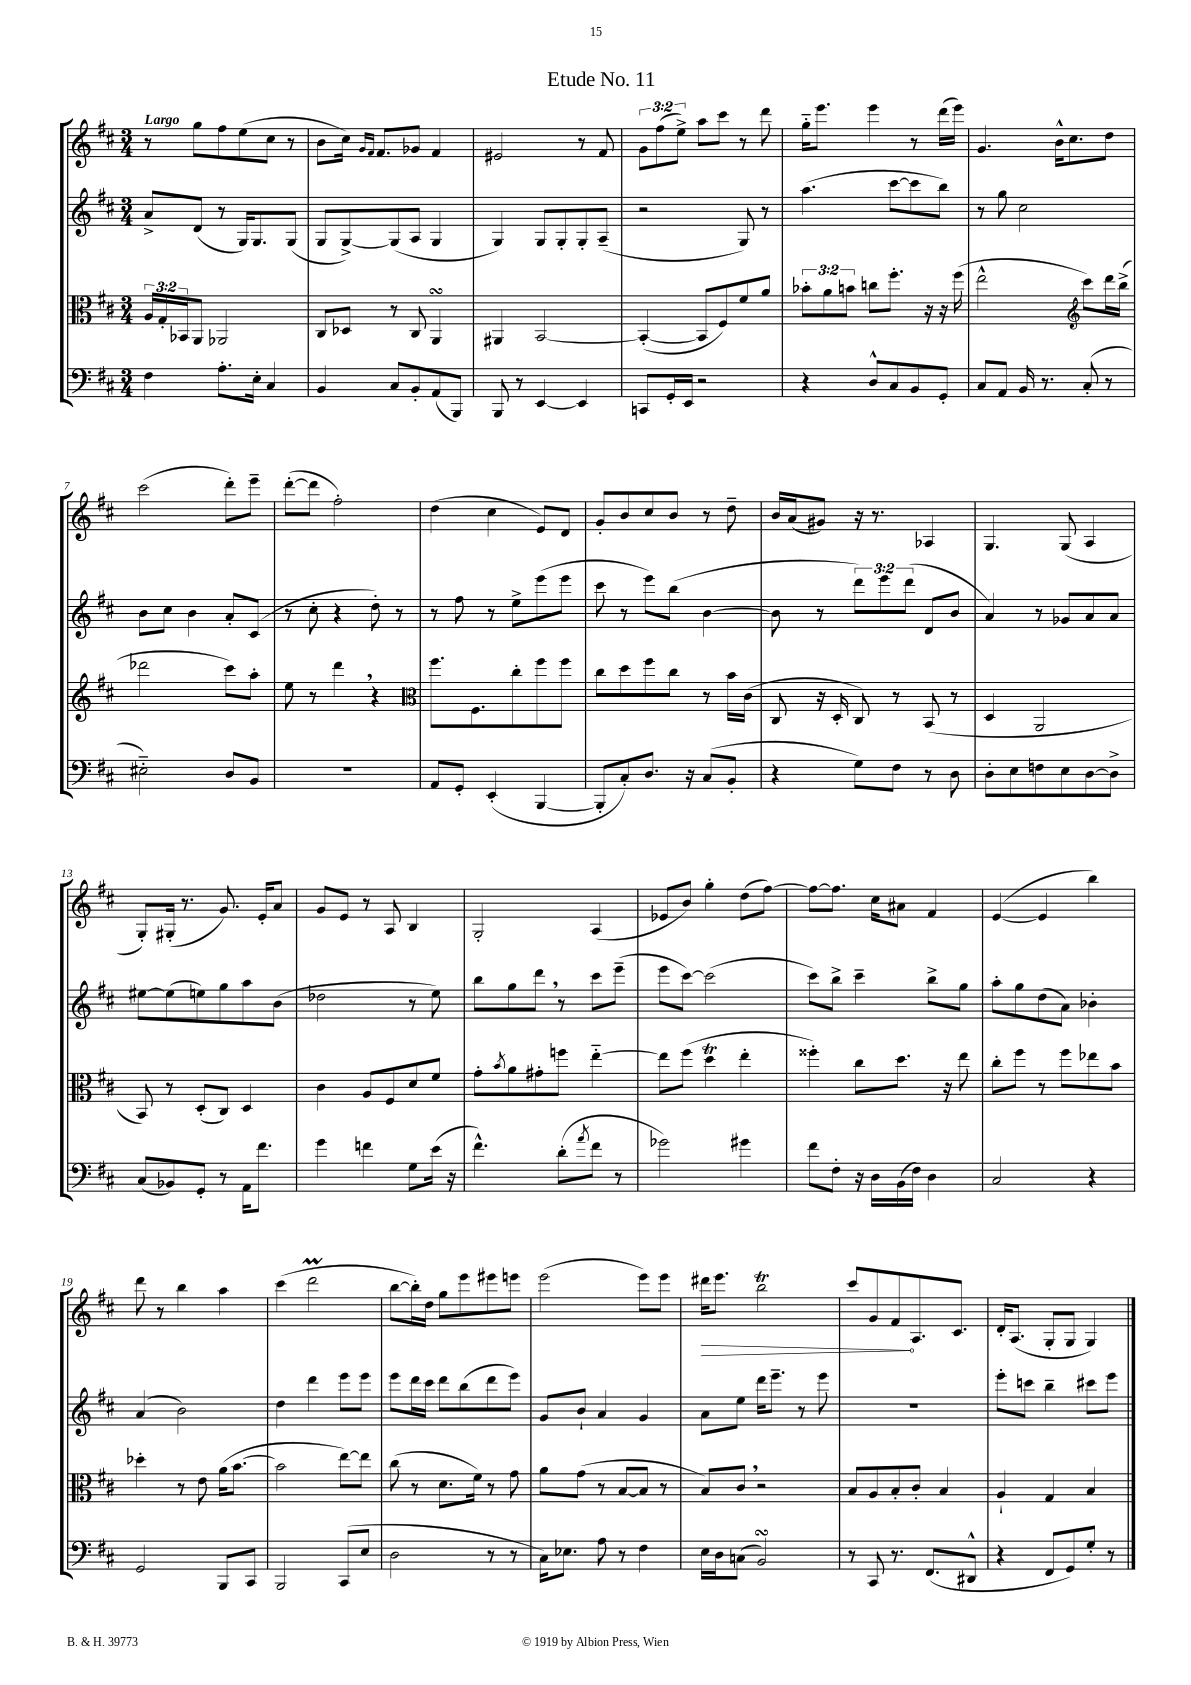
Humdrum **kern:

**kern	**kern	**kern	**kern
*staff4	*staff3	*staff2	*staff1
*clefF4	*clefC3	*clefG2	*clefG2
*k[f#c#]	*k[f#c#]	*k[f#c#]	*k[f#c#]
*M3/4	*M3/4	*M3/4	*M3/4
4F#\	24A/LL	8a^/L	8r
.	24G'/	.	.
.	24BB-/J	.	.
.	8AA/J	(8d/J	8gg\L
8.A'\L	2AA-/	8r	8ff#\
.	.	16G/LK)	(8ee\
16E'\Jk	.	8.G/	.
4C#/	.	.	8cc#\J
.	.	(8G/J	8r
=	=	=	=
4BB/	8C#/L	8G/L	8b\L
.	8D-/J	[8G^/)	16cc#\Jk)
.	.	.	16qqg/LL
.	.	.	16qqf#/JJ
.	.	.	8.f#/L
8C#/L	8r	(8G/]	.
8BB'/	8C#/	8A/J	8g-/J
(8AA/	4AA/	4G/	4f#/
8BBB/J)	.	.	.
=	=	=	=
8BBB/	4AA#/	4G/)	2e#/
8r	.	.	.
[4EE/	[2BB/	8G/L	.
.	.	8G'/	.
4EE/]	.	8G'/	8r
.	.	(8A~/J	8f#/
=	=	=	=
8CC/L	(4BB'/_	2r	12g\L
.	.	.	(12ff#\
16GG'/L	.	.	.
.	.	.	12ee^\J)
16EE/JJ	.	.	.
2r	8BB/]L	.	8aa\L
.	8F#/)	.	8ccc#\J
.	8f#/	8G/)	8r
.	8a/J	8r	8ddd\
=	=	=	=
4r	12b-'\L	(4.aa\	16gg'~\LK
.	.	.	8.eee\J
.	12a\	.	.
.	12b\J	.	.
8D^^/L	8cc\L	.	4eee\
8C#/	8.ff#'\J	[8ccc#\L	.
8BB/	.	8ccc#\]	8r
.	16r	.	.
8GG'/J	16r	8bb\J)	(16ddd\LL
.	(16ff#\	.	16eee\JJ)
=	=	=	=
8C#/L	2ee^^\	8r	4.g/
8AA/J	.	8gg\	.
16BB/	.	2cc#\	.
8.r	.	.	.
.	.	.	16b^^\LK
.	.	.	8.cc#\
*	*clefG2	*	*
(8C#'/	8ccc#\L)	.	.
8r	16ddd\L	.	8dd\J
.	(16bb^\JJ	.	.
=	=	=	=
2E#'~\)	2ddd-\	8b\L	(2ccc#\
.	.	8cc#\J	.
.	.	4b\	.
8D/L	8ccc#\L)	8a'/L	8ddd'\L)
8BB/J	8aa'\J	(8c#/J	8eee~\J
=	=	=	=
2.r	8ee\	8r	([8ddd'\L
.	8r	8cc#'\	8ddd\]J
.	4ddd\	4r	2ff#'\)
.	4r	8dd'\)	.
.	.	8r	.
=	=	=	=
*	*clefC3	*	*
8AA/L	8.ff#\L	8r	(4dd\
8GG'/J	.	8ff#\	.
.	8.F#\	.	.
(4EE'/	.	8r	4cc#\
.	8cc#'\	8ee^\L	.
[4BBB/	8ff#\	(8eee\	8e/L)
.	8ff#\J	8eee\J	8d/J
=	=	=	=
8BBB'/]L	8cc#\L	8ccc#\	8g'/L
8C#'/)	8dd\	8r	8b/
8.D/J	8ff#\	8eee\L)	8cc#/
.	8cc#\J	(8bb\J	8b/J
16r	.	.	.
(8C#/L	8r	[4b\	8r
8BB'/J	16b\LL	.	8dd~\
.	(16c#\JJ	.	.
=	=	=	=
4r	8C#/	8b\]	16b/LL
.	.	.	(16a/J
.	16r	8r	8g#/J)
.	16D'/	.	.
8G\L)	8C#/)	12ddd\L)	16r
.	.	.	8.r
.	.	12eee\	.
8F#\J	8r	.	.
.	.	(12ddd\J	.
8r	(8BB/	8d/L	4A-/
8D\	8r	8b/J	.
=	=	=	=
8D'\L	4D/	4a/)	4.G/
8E\	.	.	.
8F\	2AA/	8r	.
8E\	.	8g-/L	(8G/
[8D\	.	8a/	4A/
8D^\]J	.	8a/J	.
=	=	=	=
(8C#/L	8BB/)	[8ee#\L	8G'/L)
8BB-/)	8r	(8ee#\]	(16G#'/Jk
.	.	.	8.r
8GG'/J	(8D'/L	8ee\)	.
8r	8C#/J)	8gg\	8.g/)
16AA\LK	4D/	8aa\	.
8.f#\J	.	.	16e'/LK
.	.	(8b\J	8a/J
=	=	=	=
4g\	4c#\	2dd-\	8g/L
.	.	.	8e/J
4f\	8A/L	.	8r
.	8F#/	.	8A/
8G\L	8d/	8r	4B/
(16e\Jk	8f#/J	8ee\)	.
16r	.	.	.
=	=	=	=
4.f#^^\)	8g'\L	8bb\L	2G'/
.	8qb/	.	.
.	8a\	8gg\	.
.	8g#'\	8ddd\J	.
(8d'\L	8ff\J	8r	.
8qa/	.	.	.
8f#\J	[4ee'~\	8ccc#\L	(4A/
8r	.	(8eee~\J	.
=	=	=	=
2g-\)	8ee\]L	8eee\L	8e-/L
.	(8ff#\J	[8ccc#\J)	8b/J)
.	4dd\	(2ccc#\]	4gg'\
4g#\	4ee'\	.	(8dd\L
.	.	.	[8ff#\J)
=	=	=	=
8f#\L	4ff##'\)	8ccc#\L)	8ff#\_L
8F#'\J	.	8bb^\J	8.ff#\]J
16r	8cc#\L	4ccc#~\	.
16D\LL	.	.	16cc#\LK
(16BB\	8.dd\J	.	8a#\J
16F#\JJ)	.	.	.
4D\	.	8bb^\L	4f#/
.	16r	.	.
.	8ee\	8gg\J	.
=	=	=	=
2C#/	8cc#'\L	8aa'\L	([4e/
.	8ff#\J	8gg\	.
.	8r	(8dd\	4e/]
.	8ff#\L	8a\J)	.
4r	8ee-\	4b-'\	4bb\)
.	8b\J	.	.
=	=	=	=
2GG/	4dd-'\	(4a/	8ddd\
.	.	.	8r
.	8r	2b\)	4bb\
.	8e\	.	.
8BBB/L	(16a\LK	.	4aa\
.	[8.b\J	.	.
8CC#/J	.	.	.
=	=	=	=
2BBB/	2b\]	4dd\	(4ccc#\
.	.	4ddd\	2ddd\
(8CC#/L	[8ee\L)	8eee\L	.
8E/J	8ee\]J	8eee\J	.
=	=	=	=
2D\	(8cc#\	8eee\L	[8bb\L
.	8r	16ddd\L	16bb'\]L)
.	.	16ccc#\JJ	16dd\JJ
.	8.d\L	8ddd\L	8gg\L
.	.	(8bb\	8eee\
.	16f#\Jk)	.	.
8r	8r	8ddd\	8eee#\
8r	8g\	8eee\J)	8eee\J
=	=	=	=
16C#\LK)	8a\L	8g/L	(2eee\
8.E-\J	.	.	.
.	(8g\J	8b`/J	.
8A\	8r	4a/	.
8r	[8B/L	.	.
4F#\	8B/]J	4g/	8eee\L)
.	8r	.	8eee\J
=	=	=	=
16E\LL	8B/L)	8a\L	16ddd#\LK
16D\J	.	.	8.eee\J
(8C\J	8c#/J	8ee\J	.
2BB/)	2r	16ddd\LK	2bb\
.	.	8.eee~\J	.
.	.	8r	.
.	.	8eee\	.
=	=	=	=
8r	8B/L	2.r	8ccc#/L
8CC#/	8A/	.	8g/
8.r	8B'/	.	8f#/
.	8c#'/J	.	8.A/
(8.FF#/L	.	.	.
.	4B/	.	.
.	.	.	8.c#/J
8DD#^^/J	.	.	.
=	=	=	=
4r	4A`/	8eee'\L	16d'/LK
.	.	.	(8.A/J
.	.	8ccc\J	.
8FF#/L	4G/	4bb~\	8G'/L
8GG/)	.	.	8G/J
8G'/J	4B/	8ccc#\L	4G/)
8r	.	8eee\J	.
==	==	==	==
*-	*-	*-	*-
